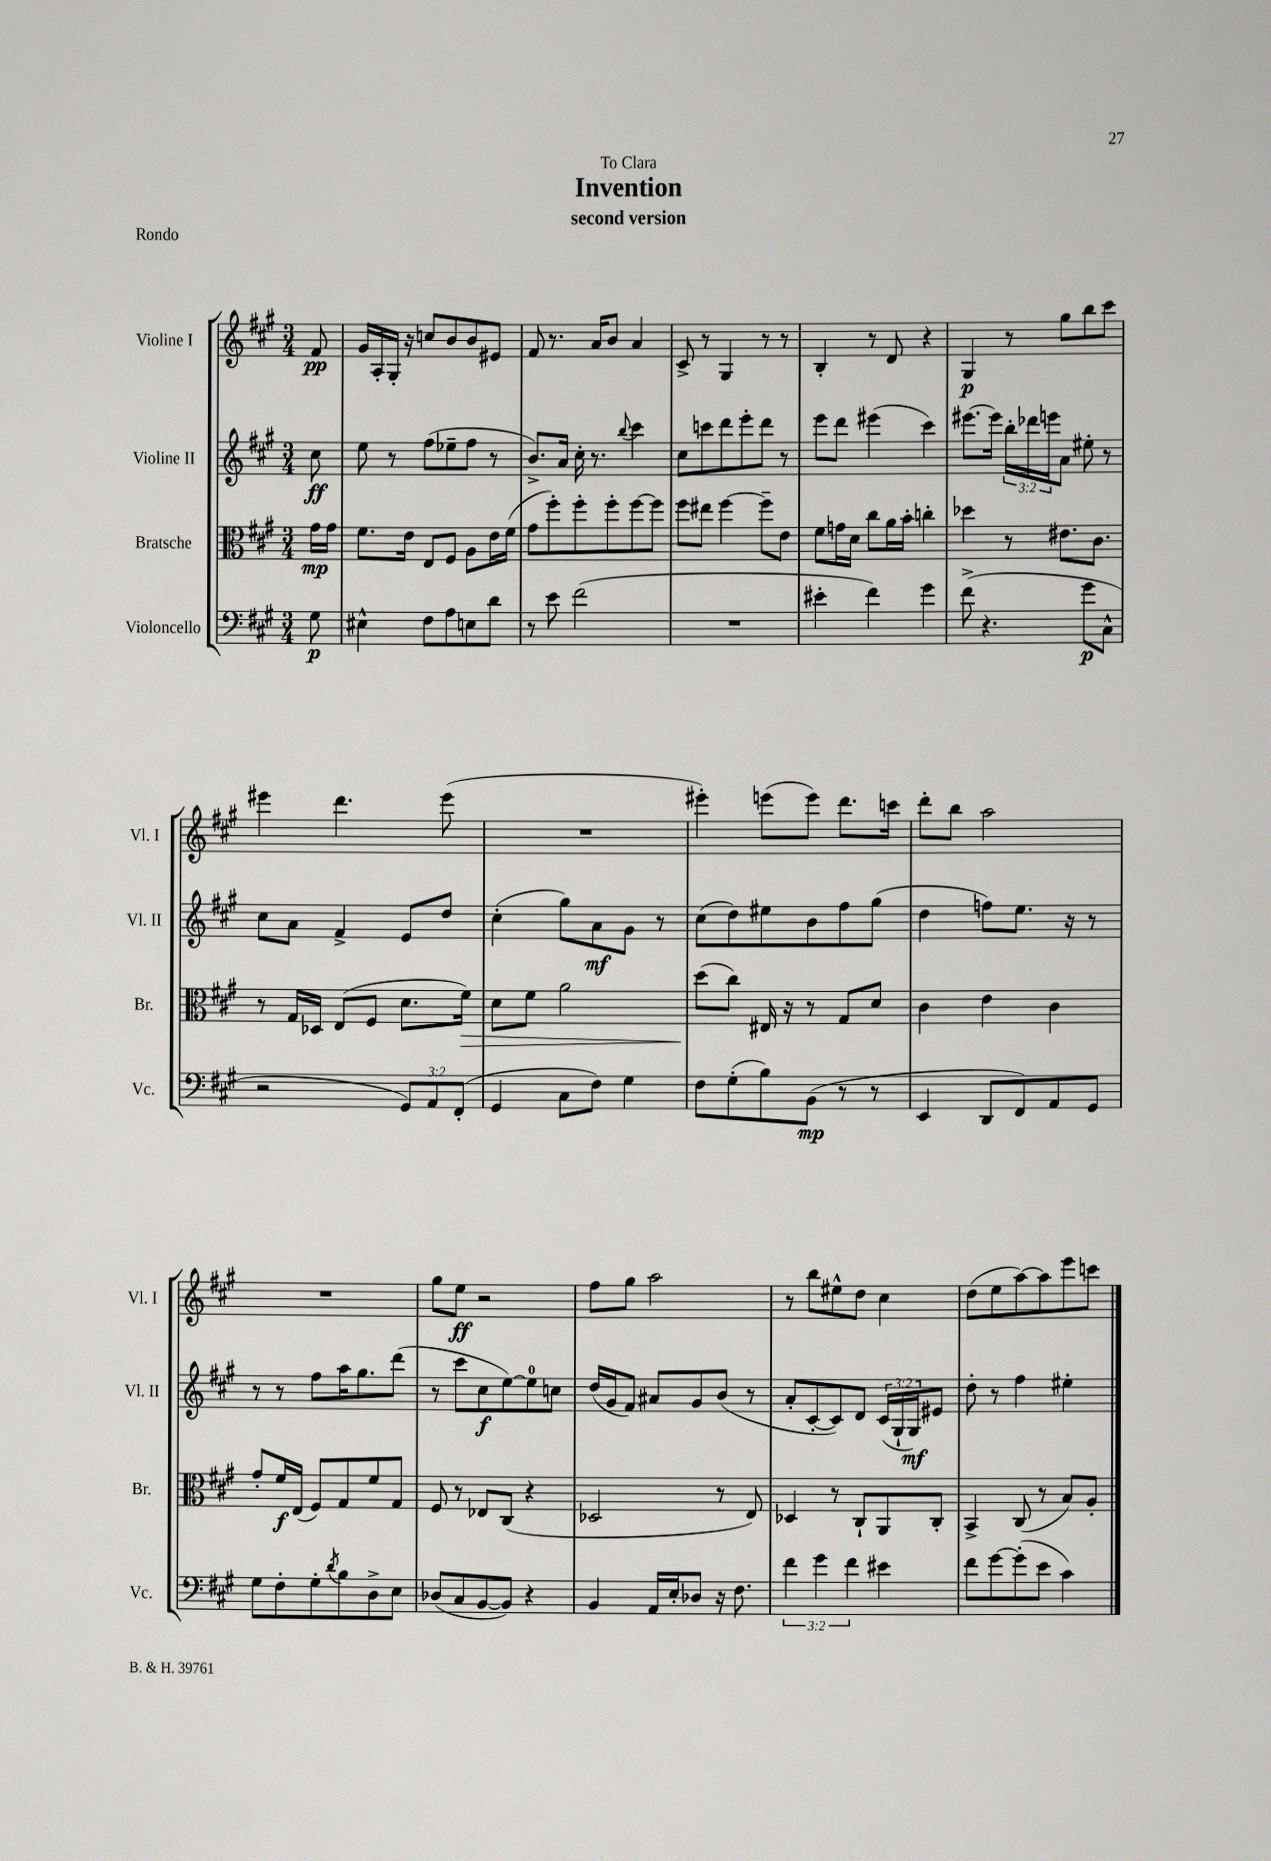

**kern	**dynam	**kern	**dynam	**kern	**dynam	**kern	**dynam
*part4	*part4	*part3	*part3	*part2	*part2	*part1	*part1
*staff4	*staff4	*staff3	*staff3	*staff2	*staff2	*staff1	*staff1
*I"Violoncello	*	*I"Bratsche	*	*I"Violine II	*	*I"Violine I	*
*I'Vc.	*	*I'Br.	*	*I'Vl. II	*	*I'Vl. I	*
*clefF4	*	*clefC3	*	*clefG2	*	*clefG2	*
*k[f#c#g#]	*	*k[f#c#g#]	*	*k[f#c#g#]	*	*k[f#c#g#]	*
*M3/4	*	*M3/4	*	*M3/4	*	*M3/4	*
=	=	=	=	=	=	=	=
8G#\	p	16g#\LL	mp	8cc#\	ff	8f#/	pp
.	.	16g#\JJ	.	.	.	.	.
=1	=1	=1	=1	=1	=1	=1	=1
4E#X^^\	.	8.f#\L	.	8ee\	.	16g#/LL	.
.	.	.	.	.	.	16A'/	.
.	.	.	.	8r	.	16G#'/JJ	.
.	.	16e\Jk	.	.	.	16r	.
8F#\L	.	8E/L	.	(8ff#\L	.	8ccn/L	.
8A\	.	8F#/J	.	8ee-X~\	.	8b/	.
8En\	.	8A\L	.	8ff#\J	.	8b/	.
8d\J	.	16e\L	.	8r	.	8e#X/J	.
.	.	(16f#\JJ	.	.	.	.	.
=2	=2	=2	=2	=2	=2	=2	=2
8r	.	8g#\L	.	8.b^/L)	.	8f#/	.
8e\	.	8ff#'\)	.	.	.	8.r	.
.	.	.	.	16a/Jk	.	.	.
(2f#\	.	8ff#'\	.	16cc#'\	.	.	.
.	.	.	.	8.r	.	16a/KL	.
.	.	8ff#'\	.	.	.	8b/J	.
.	.	.	.	8qqbb/	.	.	.
.	.	[8ff#\	.	4ccc#\	.	4a/	.
.	.	8ff#\J]	.	.	.	.	.
=3	=3	=3	=3	=3	=3	=3	=3
2.r	.	8ff#\L	.	8cc#\L	.	8c#^/	.
.	.	8ee#X\J	.	8cccn\	.	8r	.
.	.	[4ff#\	.	8ddd\	.	4G#/	.
.	.	.	.	8eee'\	.	.	.
.	.	8ff#~\L]	.	8ddd\J	.	8r	.
.	.	8e\J	.	8r	.	8r	.
=4	=4	=4	=4	=4	=4	=4	=4
4e#X'\	.	8f#\L	.	8eee\L	.	4B'/	.
.	.	16gn\L	.	8ddd\J	.	.	.
.	.	16d\JJ	.	.	.	.	.
4f#\)	.	8cc#\L	.	(4eee#X\	.	8r	.
.	.	16a\L	.	.	.	8d/	.
.	.	16b'\JJ	.	.	.	.	.
4g#\	.	4ccn'\	.	4ccc#\)	.	4r	.
=5	=5	=5	=5	=5	=5	=5	=5
(8f#^\	.	4dd-X\	.	[8.eee#X\L	.	4G#/	p
4.r	.	.	.	.	.	.	.
.	.	.	.	16eee#\Jk]	.	.	.
.	.	8r	.	24bb'\LL	.	8r	.
.	.	.	.	24ddd-X\	.	.	.
.	.	.	.	24eeen\J	.	.	.
.	.	8.e#X\L	.	8a\J	.	8gg#\L	.
8g#\L	p	.	.	8ee#X'\	.	8bb\	.
.	.	8.c#\J	.	.	.	.	.
8C#^^\J	.	.	.	8r	.	8ccc#\J	.
!!LO:LB:g=z
=6	=6	=6	=6	=6	=6	=6	=6
2r	.	8r	.	8cc#\L	.	4eee#X\	.
.	.	16G#/LL	.	8a\J	.	.	.
.	.	16D-X/JJ	.	.	.	.	.
.	.	(8E/L	.	4f#^/	.	4.ddd\	.
.	.	8F#/J	.	.	.	.	.
12GG#/L)	.	8.d\L	.	8e/L	.	.	.
12AA/	.	.	.	.	.	.	.
.	.	.	.	8dd/J	.	(8eee#\	.
(12FF#'/J	.	.	.	.	.	.	.
!	!	!	!LO:HP:b	!	!	!	!
.	.	16f#\Jk)	>	.	.	.	.
=7	=7	=7	=7	=7	=7	=7	=7
4GG#/	.	8d\L	.	(4cc#'\	.	2.r	.
.	.	8f#\J	.	.	.	.	.
8C#\L	.	2a\	.	8gg#\L)	.	.	.
8F#\J)	.	.	.	8a\	mf	.	.
4G#\	.	.	.	8g#\J	.	.	.
.	.	.	.	8r	.	.	.
=8	=8	=8	=8	=8	=8	=8	=8
8F#\L	.	(8dd\L	.	(8cc#\L	.	4eee#X'\)	.
(8G#'\	.	8cc#\J)	]	8dd\)	.	.	.
8B\)	.	16E#X/	.	8ee#X\	.	(8eeen\L	.
.	.	16r	.	.	.	.	.
(8BB\J	mp	8r	.	8b\	.	8eee\J)	.
8r	.	8G#/L	.	8ff#\	.	8.ddd\L	.
8r	.	8d/J	.	(8gg#\J	.	.	.
.	.	.	.	.	.	16cccn\Jk	.
=9	=9	=9	=9	=9	=9	=9	=9
4EE/	.	4c#\	.	4dd\	.	8ddd'\L	.
.	.	.	.	.	.	8bb\J	.
8DD/L	.	4e\	.	8ffn\L)	.	2aa\	.
8FF#/)	.	.	.	8.ee\J	.	.	.
8AA/	.	4c#\	.	.	.	.	.
.	.	.	.	16r	.	.	.
8GG#/J	.	.	.	8r	.	.	.
!!LO:LB:g=z
=10	=10	=10	=10	=10	=10	=10	=10
8G#\L	.	8g#'/L	.	8r	.	2.r	.
8F#'\	.	16f#/L	f	8r	.	.	.
.	.	(16E/JJ	.	.	.	.	.
8G#'\	.	8F#/L)	.	8ff#\L	.	.	.
8qd/	.	.	.	.	.	.	.
8B\	.	8G#/	.	16aa\K	.	.	.
.	.	.	.	8.gg#\	.	.	.
8D^\	.	8f#/	.	.	.	.	.
8E\J	.	8G#/J	.	(8ddd\J	.	.	.
=11	=11	=11	=11	=11	=11	=11	=11
(8D-X/L	.	8F#/	.	8r	.	8gg#\L	.
8C#/	.	8r	.	8ccc#\L	.	8ee\J	ff
[8BB/	.	8E-X/L	.	8cc#\	f	2r	.
8BB/J])	.	(8C#/J	.	[8ee\)	.	.	.
4r	.	4r	.	8ee\]	.	.	.
.	.	.	.	8ccn\J	.	.	.
=12	=12	=12	=12	=12	=12	=12	=12
4BB/	.	2D-X/	.	(16dd/LL	.	8ff#\L	.
.	.	.	.	16g#/J	.	.	.
.	.	.	.	8f#/J)	.	8gg#\J	.
16AA/LL	.	.	.	8a#X/L	.	2aa\	.
16E'/J	.	.	.	.	.	.	.
8D-X/J	.	.	.	8g#/	.	.	.
16r	.	8r	.	(8b/J	.	.	.
8.F#\	.	.	.	.	.	.	.
.	.	8E/)	.	8r	.	.	.
=13	=13	=13	=13	=13	=13	=13	=13
6f#\	.	4D-X/	.	8a'/L	.	8r	.
.	.	.	.	[8c#'/	.	8bb\L	.
6g#\	.	.	.	.	.	.	.
.	.	8r	.	8c#/])	.	8ee#X^^\	.
6f#\	.	.	.	.	.	.	.
.	.	8C#`/L	.	8d/J	.	8dd\J	.
4e#X\	.	8AA/	.	(24c#/LL	.	4cc#\	.
.	.	.	.	24G#`/	.	.	.
.	.	.	.	24G#/J)	mf	.	.
.	.	8C#'/J	.	8e#X/J	.	.	.
=14	=14	=14	=14	=14	=14	=14	=14
8f#\L	.	4BB^/	.	8dd'\	.	(8dd\L	.
[8g#\	.	.	.	8r	.	8ee\	.
(8g#'\]	.	(8C#/	.	4ff#\	.	[8aa\)	.
8e\J	.	8r	.	.	.	8aa\]	.
4c#\)	.	8B/L)	.	4ee#X'\	.	8eee\	.
.	.	8A'/J	.	.	.	8cccn\J	.
==	==	==	==	==	==	==	==
*-	*-	*-	*-	*-	*-	*-	*-
